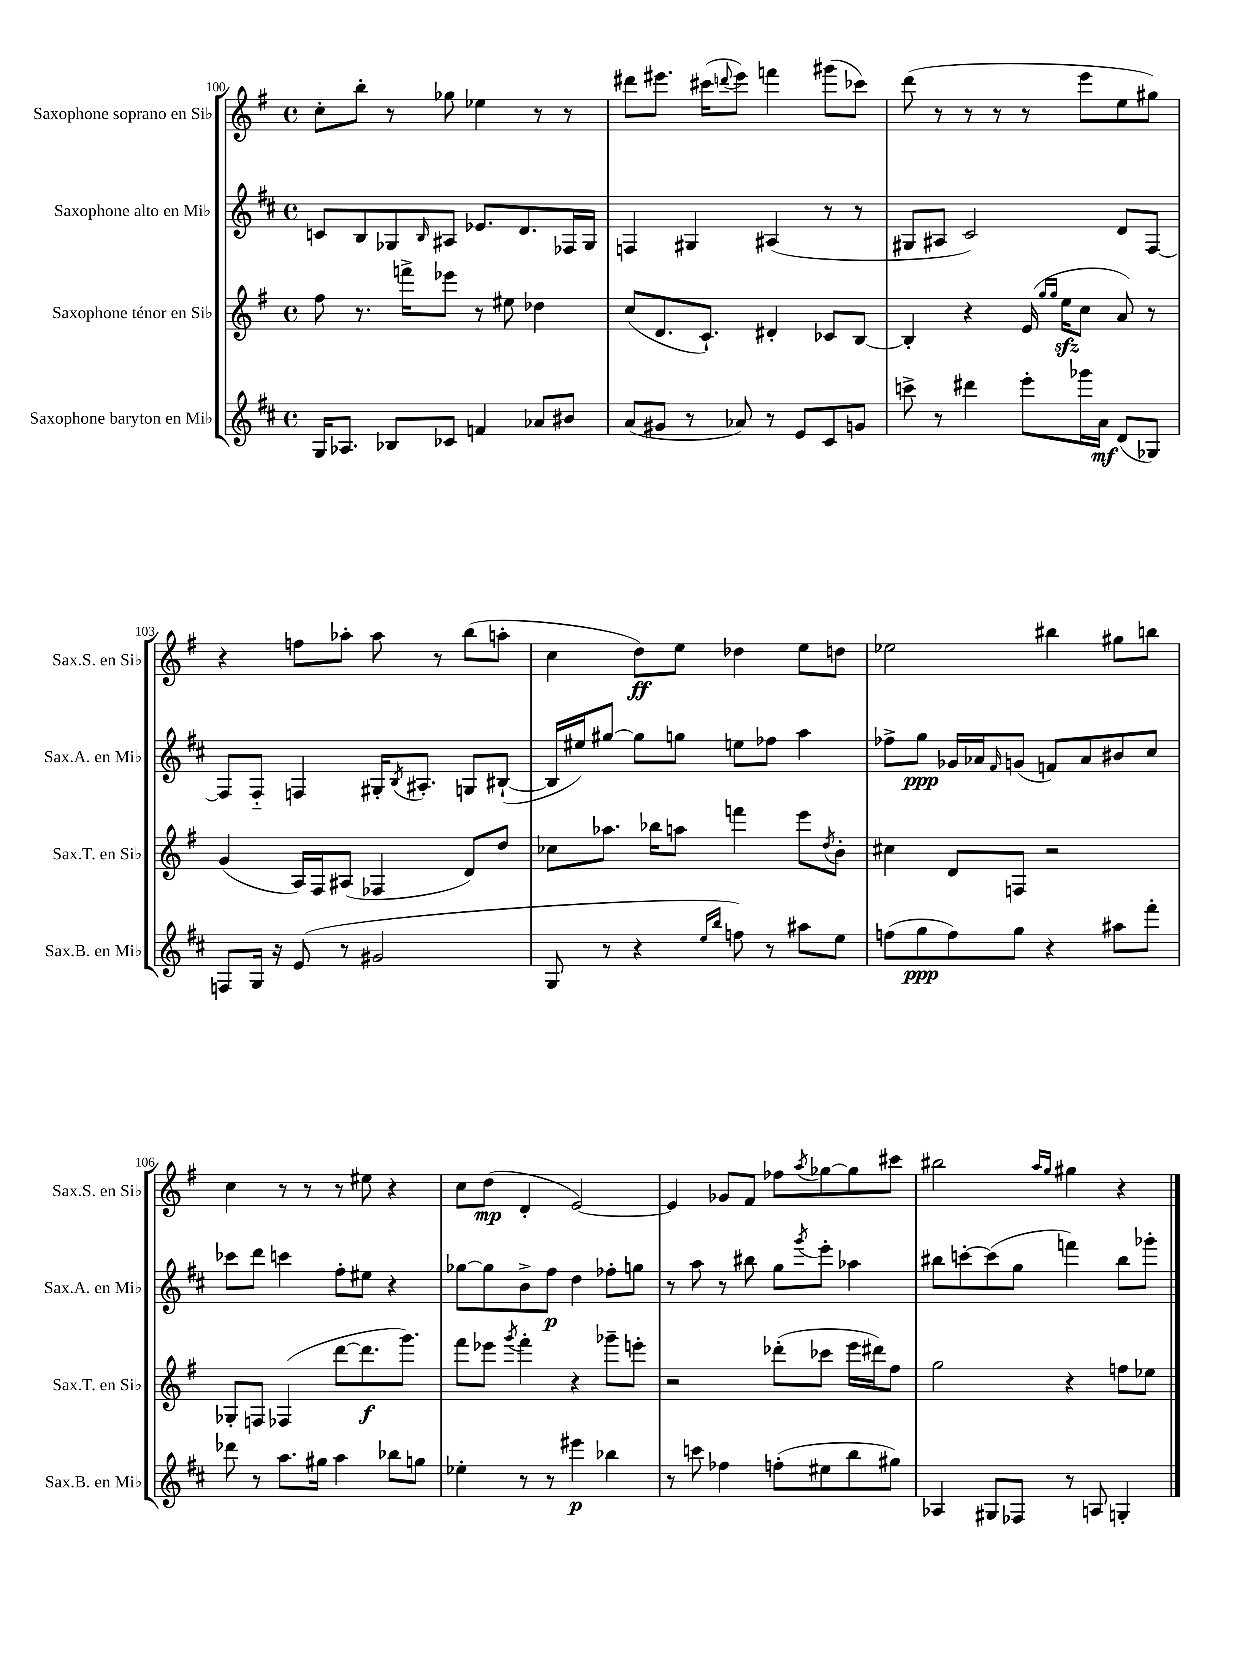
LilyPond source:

<<
\new StaffGroup <<
\new Staff = "s0" \with { instrumentName = "Saxophone soprano en Sib" shortInstrumentName = "Sax.S. en Sib" } {
    \clef treble \key g \major \defaultTimeSignature \time 4/4
    c''8-. b''8-. r8 ges''8 ees''4 r8 r8 |
    dis'''8 eis'''8. cis'''16( \appoggiatura { d'''8 } eis'''8) f'''4 gis'''8( ces'''8) |
    d'''8( r8 r8 r8 r8 e'''8 e''8 gis''8) |
    r4 f''8 aes''8-. aes''8 r8 b''8( a''8-. |
    c''4 d''8\ff) e''8 des''4 e''8 d''8 |
    ees''2 bis''4 gis''8 b''8 |
    c''4 r8 r8 r8 eis''8 r4 |
    c''8 d''8\mp( d'4-. e'2~) |
    e'4 ges'8 fis'8 fes''8 \acciaccatura { a''8 } ges''8~ ges''8 cis'''8 |
    bis''2 \grace { a''16 g''16 } gis''4 r4 \bar "|." |
}
\new Staff = "s1" \with { instrumentName = "Saxophone alto en Mib" shortInstrumentName = "Sax.A. en Mib" } {
    \clef treble \key d \major \defaultTimeSignature \time 4/4
    c'8 b8 ges8 \grace { b16 } ais8 ees'8. d'8. fes16 ges16 |
    f4 gis4 ais4( r8 r8 |
    gis8 ais8 cis'2) d'8 fis8~ |
    fis8 fis8-_ f4 gis16-. \acciaccatura { b8 } ais8.-. g8 bis8~-!( |
    bis16 eis''16) gis''8~ gis''8 g''8 e''8 fes''8 a''4 |
    fes''8-> g''8\ppp ges'16 aes'16 \grace { fis'16 } g'8( f'8) aes'8 bis'8 cis''8 |
    ces'''8 d'''8 c'''4 fis''8-. eis''8 r4 |
    ges''8~ ges''8 b'8-> fis''8\p d''4 fes''8-. g''8 |
    r8 a''8 r8 bis''8 g''8 \acciaccatura { g'''8 } e'''8-. aes''4 |
    bis''8 c'''8~-. c'''8( g''8 f'''4) bis''8 ges'''8-. \bar "|." |
}
\new Staff = "s2" \with { instrumentName = "Saxophone ténor en Sib" shortInstrumentName = "Sax.T. en Sib" } {
    \clef treble \key g \major \defaultTimeSignature \time 4/4
    fis''8 r8. f'''16-> ees'''8 r8 eis''8 des''4 |
    c''8( d'8. c'8.-!) dis'4-. ces'8 b8~ |
    b4-. r4 e'16( \grace { g''16 g''16 } e''16\sfz c''8 a'8) r8 |
    g'4( a16) fis16 ais8( fes4 d'8) d''8 |
    ces''8 aes''8. bes''16 a''8 f'''4 e'''8 \acciaccatura { d''8 } b'8-. |
    cis''4 d'8 f8 r2 |
    ges8-. f8 fes4( d'''8~ d'''8.\f g'''8.) |
    fis'''8 ees'''8 \acciaccatura { g'''8 } fis'''4-. r4 ges'''8-- e'''8-. |
    r2 des'''8-.( ces'''8 e'''16 dis'''16) fis''8 |
    g''2 r4 f''8 ees''8 \bar "|." |
}
\new Staff = "s3" \with { instrumentName = "Saxophone baryton en Mib" shortInstrumentName = "Sax.B. en Mib" } {
    \clef treble \key d \major \defaultTimeSignature \time 4/4
    g16 aes8. bes8 ces'8 f'4 aes'8 bis'8 |
    a'8( gis'8 r8 aes'8) r8 e'8 cis'8 g'8 |
    c'''8-> r8 dis'''4 e'''8-. ges'''16 a'16\mf d'8( ges8) |
    f8 g16 r16 e'8( r8 gis'2 |
    g8 r8 r4 \grace { e''16 b''16 } f''8) r8 ais''8 e''8 |
    f''8( g''8\ppp f''8) g''8 r4 ais''8 fis'''8-. |
    des'''8 r8 a''8. gis''16 a''4 bes''8 g''8 |
    ees''4-. r8 r8 eis'''4\p bes''4 |
    r8 c'''8 fes''4 f''8-.( eis''8 b''8 gis''8) |
    aes4 gis8 fes8 r8 a8 g4-. \bar "|." |
}
>>
>>
\layout { \context { \Score currentBarNumber = #100 } }
